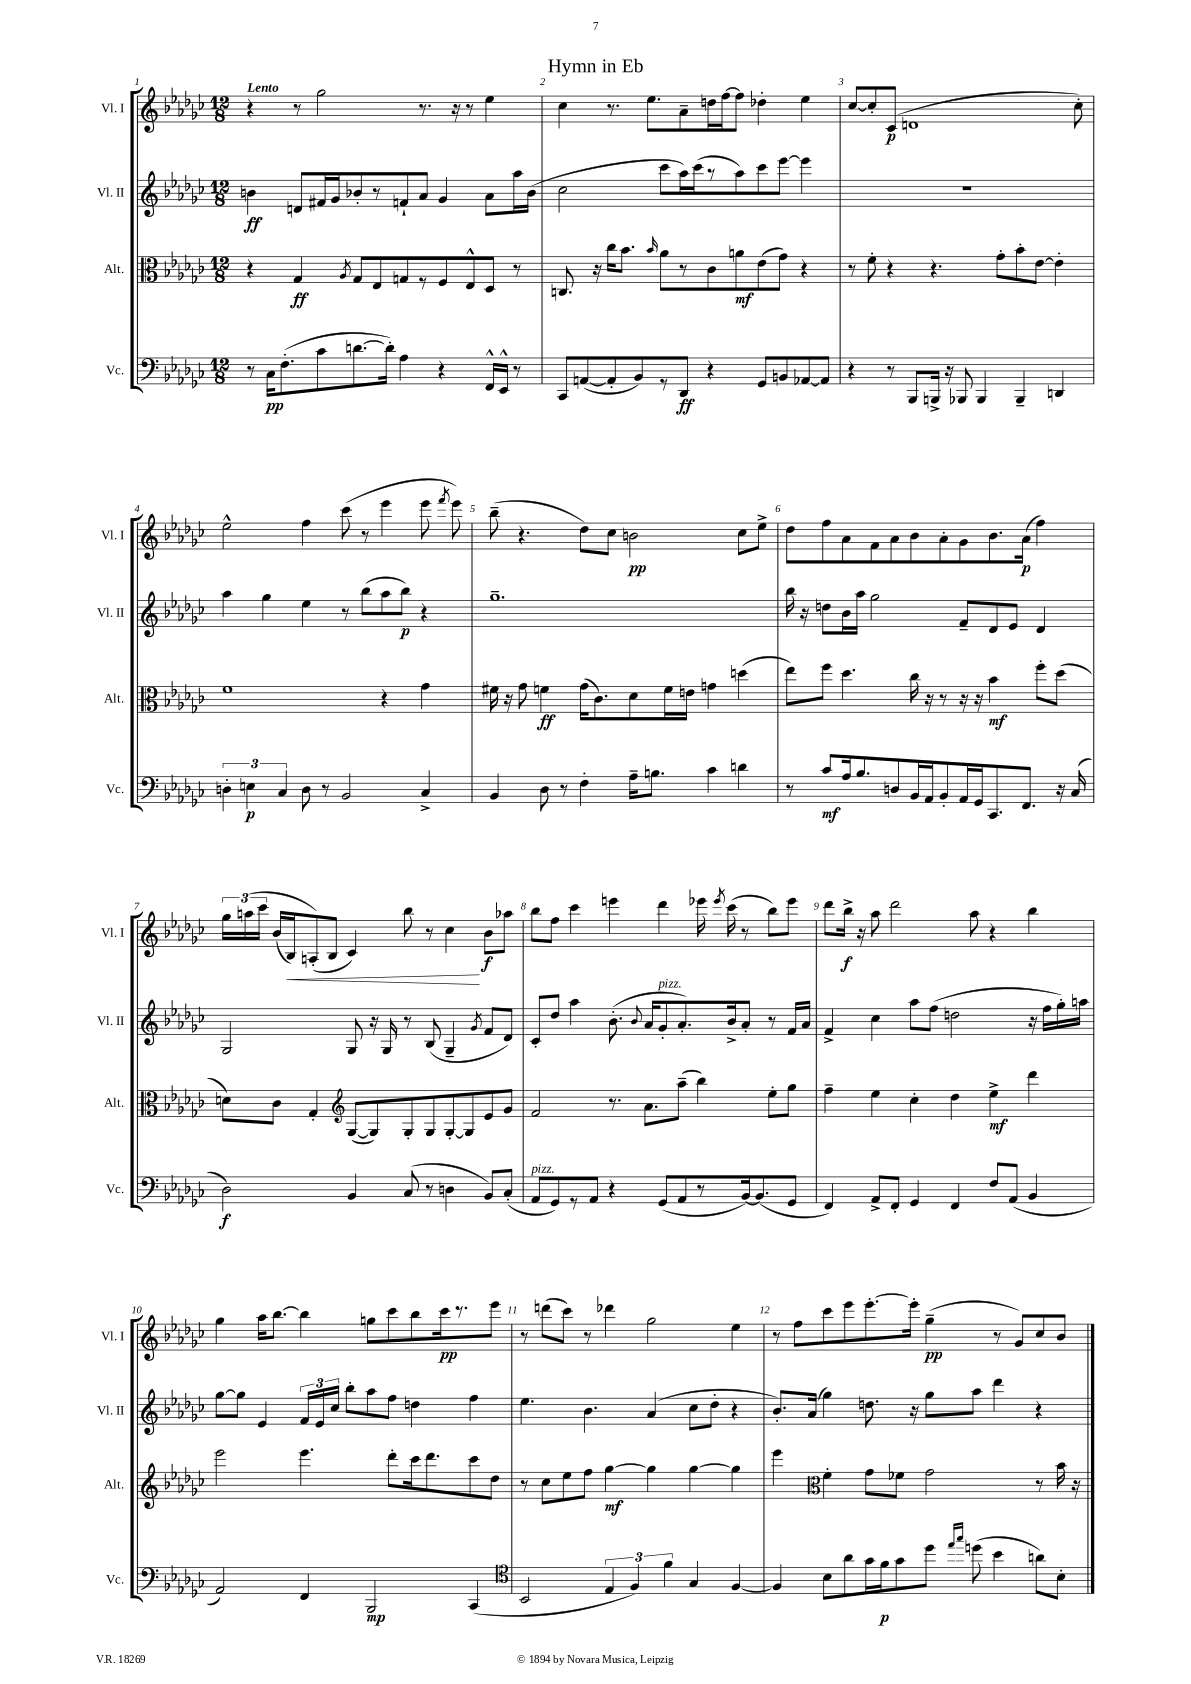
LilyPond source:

\header { title = "Hymn in Eb" }
<<
\new StaffGroup <<
\new Staff = "s0" \with { instrumentName = "Vl. I" shortInstrumentName = "Vl. I" } {
    \clef treble \key ges \major \numericTimeSignature \time 12/8 \tempo "Lento"
    \autoBeamOff r4 r8 ges''2 r8. r16 r8 ees''4 |
    ces''4 r8. ees''8.[ aes'8-- d''16 f''16~ f''8] des''4-. ees''4 |
    ces''8[~ ces''8-. ces'8]\p( d'1 ces''8-.) |
    ees''2-^ f''4 ces'''8( r8 ees'''4 ees'''8 \acciaccatura { f'''8 } ees'''8) |
    bes''8--( r4. des''8[) ces''8] b'2\pp ces''8[ ees''8]-> |
    des''8[ f''8 aes'8 f'8 aes'8 bes'8 aes'8-. ges'8 bes'8. aes'16]\p( f''4) |
    \tuplet 3/2 { ges''16[ a''16\( ces'''16] } bes'16[( bes16\<) a8-.(\) bes8] ces'4) bes''8 r8 ces''4\! bes'8[\f aes''8] |
    bes''8[ f''8] ces'''4 e'''4 des'''4 ees'''16 \acciaccatura { ees'''8 } ces'''16( r8 bes''8[) ees'''8] |
    des'''8[ bes''16]->\f r16 aes''8 des'''2 aes''8 r4 bes''4 |
    ges''4 aes''16[ bes''8.]~ bes''4 g''8[ ces'''8 bes''8 ces'''16\pp r8. ees'''8] |
    r8 d'''8[( ces'''8]) r8 des'''4 ges''2 ees''4 |
    r8 f''8[ ces'''8 ees'''8 ees'''8.~-. ees'''16]-. ges''4--\pp( r8 ges'8[) ces''8 bes'8] \bar "|." |
}
\new Staff = "s1" \with { instrumentName = "Vl. II" shortInstrumentName = "Vl. II" } {
    \clef treble \key ges \major \numericTimeSignature \time 12/8
    \autoBeamOff b'4\ff d'8[ fis'16 ges'16 bes'8-. r8 f'8-! aes'8] ges'4 aes'8[ aes''16 bes'16]( |
    ces''2 ces'''8[ aes''16) ces'''16( r8 aes''8) ces'''8 ees'''8]~ ees'''4 |
    R1. |
    aes''4 ges''4 ees''4 r8 bes''8[( aes''8 bes''8]\p) r4 |
    ges''1.-- |
    bes''16 r16 d''8[ bes'16 aes''16] ges''2 f'8[-- des'8 ees'8] des'4 |
    ges2 ges8 r16 ges16 r8 bes8( ges4-- \acciaccatura { ges'8 } f'8[ des'8]) |
    ces'8[-. des''8] aes''4 bes'8.-.( \appoggiatura { bes'8 } aes'16[ ges'8-.^\markup { \italic "pizz." } aes'8.-.) bes'16-> aes'8]-. r8 f'16[ aes'16] |
    f'4-> ces''4 aes''8[ f''8]( d''2 r16 f''16[ ges''16-.) a''16] |
    ges''8[~ ges''8] ees'4 \tuplet 3/2 { f'16[ ees'16 ces''16] } bes''8[-. aes''8 f''8] d''4 f''4 |
    ees''4. bes'4. aes'4( ces''8[ des''8]-. r4 |
    bes'8.[-.) aes'16]( ges''4) d''8. r16 ges''8[ aes''8] des'''4 r4 \bar "|." |
}
\new Staff = "s2" \with { instrumentName = "Alt." shortInstrumentName = "Alt." } {
    \clef alto \key ges \major \numericTimeSignature \time 12/8
    \autoBeamOff r4 ges4\ff \acciaccatura { aes8 } ges8[ ees8 g8 r8 f8 ees8-^ des8] r8 |
    c8. r16 ces''16[ bes'8.] \grace { bes'16 } aes'8[ r8 ces'8 a'8\mf ees'8( ges'8]) r4 |
    r8 f'8-. r4 r4. ges'8[-. bes'8-. ees'8]~ ees'4-. |
    f'1 r4 ges'4 |
    fis'16 r16 ges'8 f'4\ff ges'16[( ces'8.) des'8 f'16 e'16] g'4 d''4( |
    ees''8[) f''8] des''4. ces''16 r16 r8 r16 r16 bes'4\mf f''8[-. des''8]( |
    d'8[) ces'8] ges4-. \clef treble ges8[~( ges8) ges8-. ges8 ges8~-. ges8 ees'8 ges'8] |
    f'2 r8. aes'8.[ aes''8]--( bes''4) ees''8[-. ges''8] |
    f''4-- ees''4 ces''4-. des''4 ees''4->\mf des'''4 |
    ees'''2 ees'''4. des'''8[-. ces'''16 des'''8. ces'''8 des''8] |
    r8 ces''8[ ees''8 f''8] ges''4~\mf ges''4 ges''4~ ges''4 |
    ees'''4 \clef alto f'4-. ges'8[ fes'8] ges'2 r8 bes'16 r16 \bar "|." |
}
\new Staff = "s3" \with { instrumentName = "Vc." shortInstrumentName = "Vc." } {
    \clef bass \key ges \major \numericTimeSignature \time 12/8
    \autoBeamOff r8 ces16[\pp f8.-.( ces'8 d'8.~ d'16]-.) aes4 r4 f,16[-^ ees,16]-^ r8 |
    ces,8[ a,8~( a,8-. bes,8) r8 des,8]\ff r4 ges,8[ b,8 aes,8~ aes,8] |
    r4 r8 bes,,8[ b,,16]-> r16 bes,,8 bes,,4 bes,,4-- d,4 |
    \tuplet 3/2 { d4-. e4\p ces4 } d8 r8 bes,2 ces4-> |
    bes,4 des8 r8 f4-. aes16[-- b8.] ces'4 d'4 |
    r8 ces'8[\mf aes16 bes8. d8 bes,16 aes,16 bes,8-. aes,16 ges,16 ces,8. f,8.] r16 ces16( |
    des2\f) bes,4 ces8( r8 d4 bes,8[) ces8]-.( |
    aes,8[^\markup { \italic "pizz." } ges,8) r8 aes,8] r4 ges,8[( aes,8 r8 bes,16~) bes,8.( ges,8] |
    f,4) aes,8[-> f,8]-. ges,4 f,4 f8[ aes,8]( bes,4 |
    aes,2) f,4 bes,,2\mp ces,4( |
    \clef tenor bes,2 \tuplet 3/2 { ees4 f4) f'4 } ges4 f4~ |
    f4 bes8[ aes'8 ges'16 f'16\p ges'8 des''8] \grace { ees''16[ ges''16] } d''8( bes'4 a'8[) bes8]-. \bar "|." |
}
>>
>>
\layout { \context { \Score \override BarNumber.break-visibility = ##(#f #t #t) barNumberVisibility = #all-bar-numbers-visible } }
